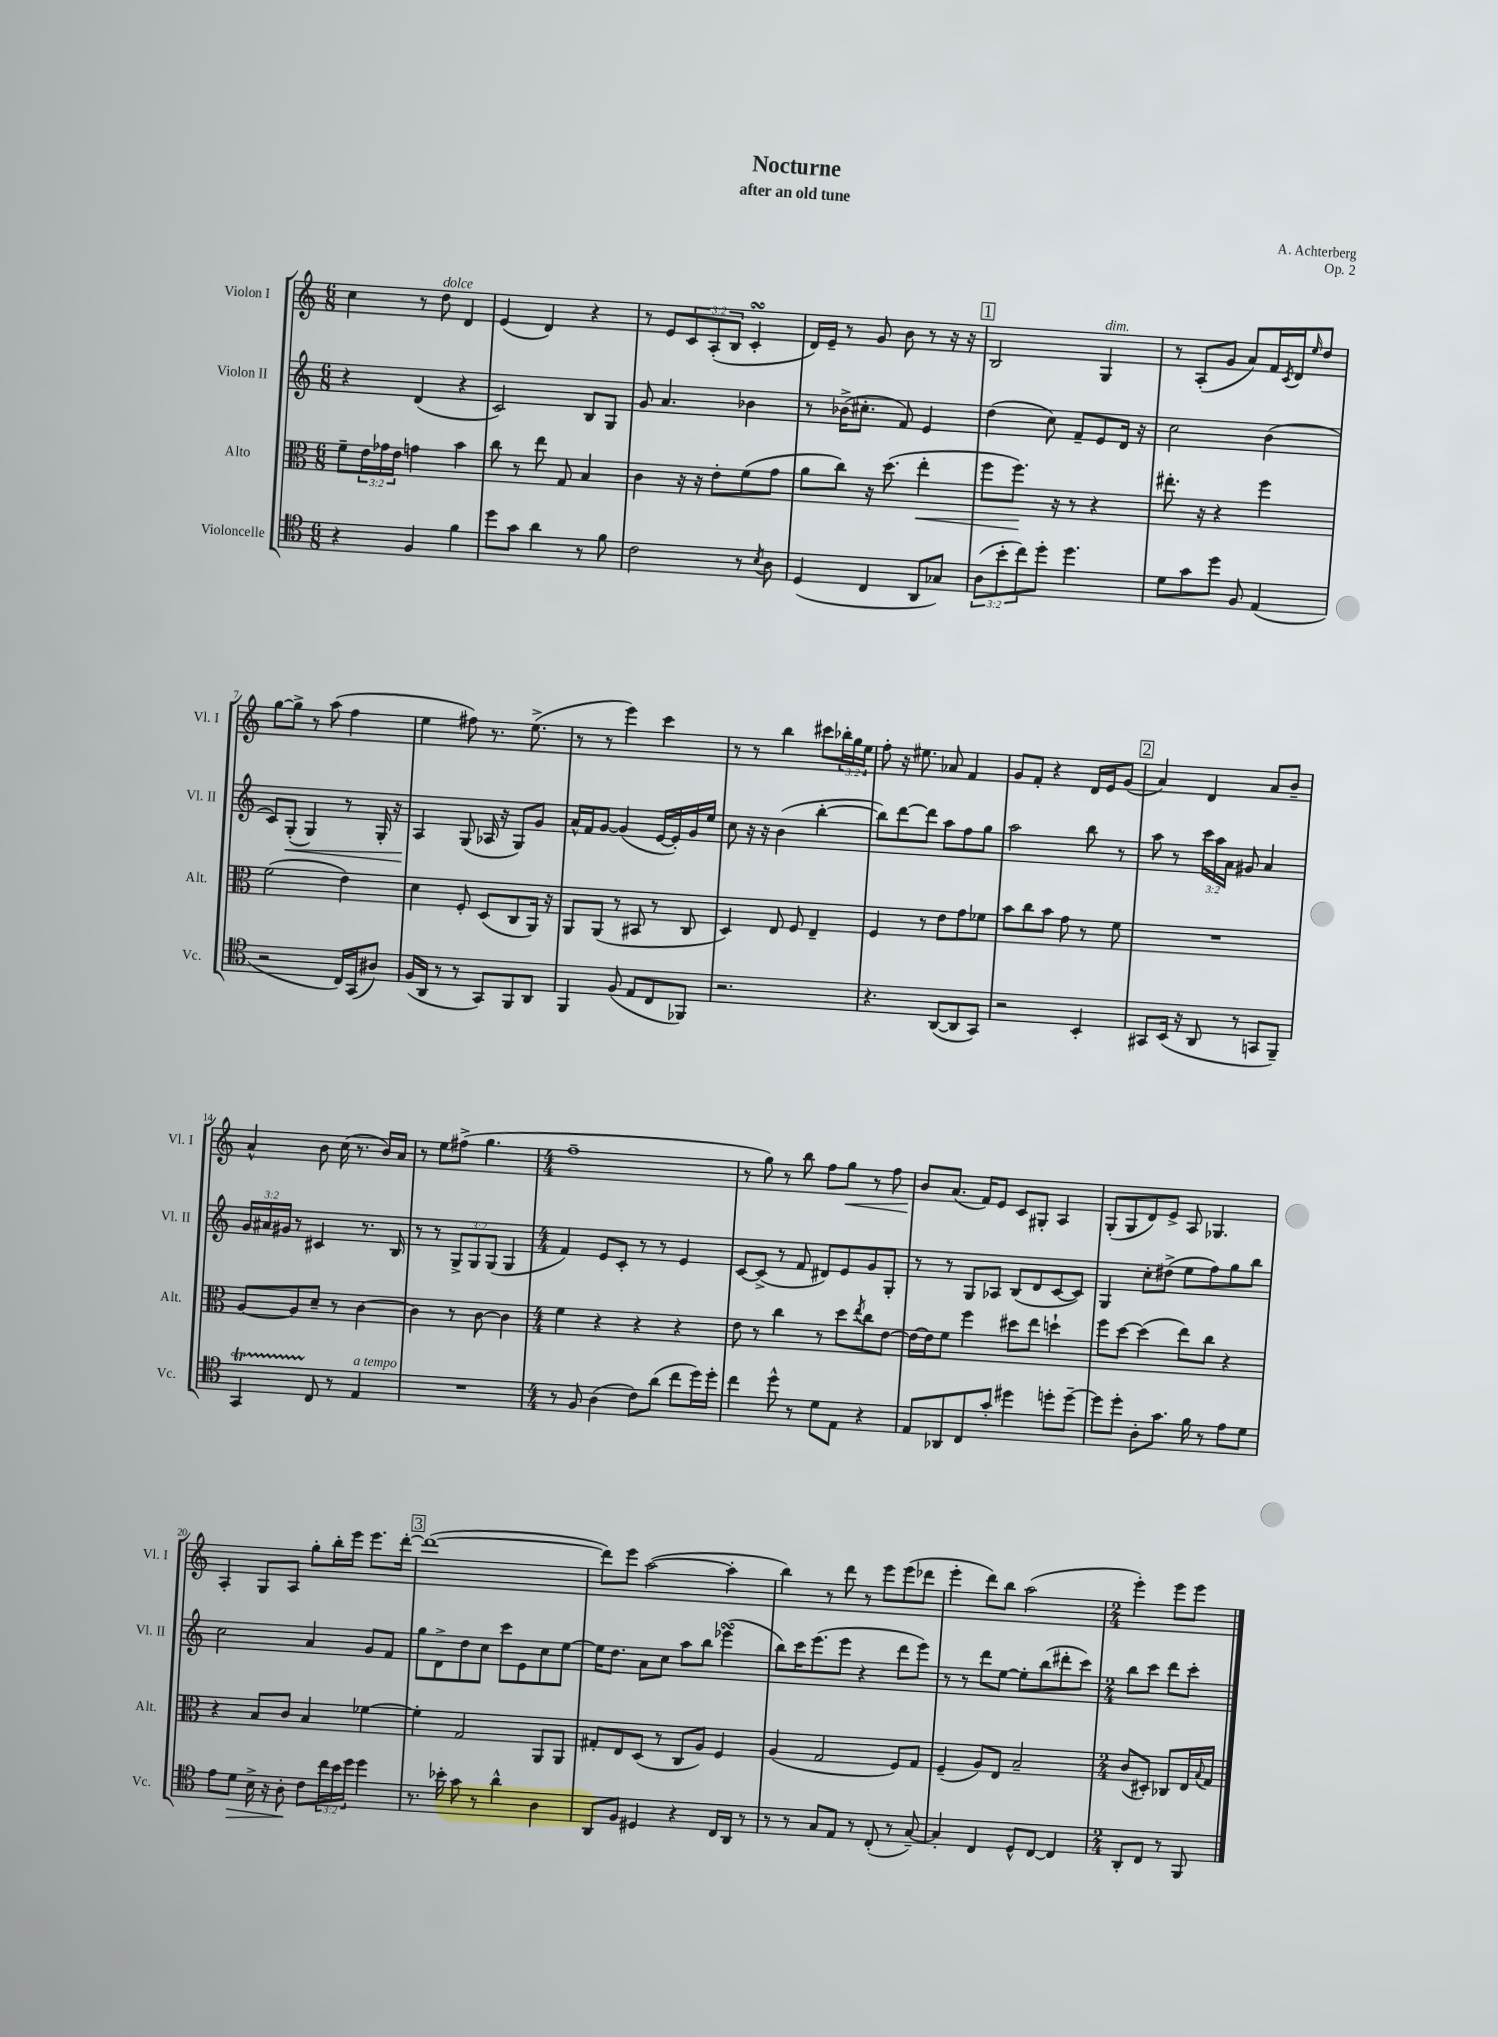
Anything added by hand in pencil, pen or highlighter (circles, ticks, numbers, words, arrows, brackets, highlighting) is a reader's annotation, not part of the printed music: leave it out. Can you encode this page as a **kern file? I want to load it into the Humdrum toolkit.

**kern	**dynam	**kern	**dynam	**kern	**dynam	**kern	**dynam
*part4	*part4	*part3	*part3	*part2	*part2	*part1	*part1
*staff4	*staff4	*staff3	*staff3	*staff2	*staff2	*staff1	*staff1
*I"Violoncelle	*	*I"Alto	*	*I"Violon II	*	*I"Violon I	*
*I'Vc.	*	*I'Alt.	*	*I'Vl. II	*	*I'Vl. I	*
*clefC4	*	*clefC3	*	*clefG2	*	*clefG2	*
*k[]	*	*k[]	*	*k[]	*	*k[]	*
*M6/8	*	*M6/8	*	*M6/8	*	*M6/8	*
=1	=1	=1	=1	=1	=1	=1	=1
4r	.	8f~\L	.	4r	.	4cc\	.
.	.	24e\L	.	.	.	.	.
.	.	24g-X\	.	.	.	.	.
.	.	24e\JJ	.	.	.	.	.
4F/	.	4gn\	.	(4d/	.	8r	.
!	!	!	!	!	!	!LO:TX:a:i:t=dolce	!
.	.	.	.	.	.	8dd\	.
4f\	.	4b\	.	4r	.	4d/	.
=2	=2	=2	=2	=2	=2	=2	=2
8dd\L	.	8cc\	.	2c/)	.	(4e/	.
8g\J	.	8r	.	.	.	.	.
4a\	.	8ee\	.	.	.	4d/)	.
.	.	8G/	.	.	.	.	.
8r	.	4B/	.	8B/L	.	4r	.
8f\	.	.	.	8G/J	.	.	.
=3	=3	=3	=3	=3	=3	=3	=3
2c\	.	4c\	.	8g/	.	8r	.
.	.	.	.	4.a/	.	8e/L	.
.	.	16r	.	.	.	12c/	.
.	.	16r	.	.	.	.	.
.	.	.	.	.	.	(12A'/	.
.	.	8e'\L	.	.	.	.	.
.	.	.	.	.	.	12B/J	.
8r	.	(8f\	.	4b-X\	.	4csSSs'/	.
8qB/	.	.	.	.	.	.	.
8A\	.	8g\J	.	.	.	.	.
=4	=4	=4	=4	=4	=4	=4	=4
(4D/	.	8a\L	.	8r	.	16d/LL)	.
.	.	.	.	.	.	16e~/JJ	.
.	.	8cc\J)	.	(16b-X^\KL	.	8r	.
.	.	.	.	8.cc#X'\J	.	.	.
4C/	.	16r	.	.	.	8g/	.
.	.	(8.dd\	.	.	.	.	.
.	.	.	.	8f/)	.	8b\	.
!	!	!	!LO:HP:b	!	!	!	!
8AA/L	.	4ee'\	<	4e/	.	8r	.
8G-X/J)	.	.	.	.	.	16r	.
.	.	.	.	.	.	16r	.
!!LO:REH:place=s1:t=1
=5	=5	=5	=5	=5	=5	=5	=5
(12A\L	.	8ff\L	.	(4dd\	.	2B/	.
12b'\	.	.	.	.	.	.	.
.	.	8.ff\J)	.	.	.	.	.
12cc\)	.	.	.	.	.	.	.
8dd'\J	.	.	.	8cc\)	.	.	.
.	.	16r	[	.	.	.	.
4.dd\	.	8r	.	8f~/L	.	.	.
!	!	!	!	!	!	!LO:TX:a:i:t=dim.	!
.	.	4r	.	8e/	.	4G/	.
.	.	.	.	16d/Jk	.	.	.
.	.	.	.	16r	.	.	.
=6	=6	=6	=6	=6	=6	=6	=6
8d\L	.	8.ee#X'\	.	2cc\	.	8r	.
8g\	.	.	.	.	.	(8A'/L	.
.	.	16r	.	.	.	.	.
8dd\J	.	4r	.	.	.	8g/J	.
8F/	.	.	.	.	.	8a/L)	.
(4E/	.	4ff\	.	(4b\	.	16f/L	.
.	.	.	.	.	.	8qc/	.
.	.	.	.	.	.	16d/J	.
.	.	.	.	.	.	16qqee/	.
.	.	.	.	.	.	8dd/J	.
!!LO:LB:g=z
=7	=7	=7	=7	=7	=7	=7	=7
2r	.	(2f\	.	8c/L)	.	[8gg\L	.
!	!	!	!	!	!LO:HP:b	!	!
.	.	.	.	(8G'/J	<	8gg^\J]	.
.	.	.	.	4G/)	.	8r	.
.	.	.	.	.	.	(8aa\	.
16C/LL)	.	4e\)	.	8r	.	4ff\	.
(16GG/J	.	.	.	.	.	.	.
8A#X/J)	.	.	.	16G'/	.	.	.
.	.	.	.	16r	.	.	.
=8	=8	=8	=8	=8	=8	=8	=8
(16F/LL	.	4d\	.	4A/	.	4ee\	.
16AA/JJ	.	.	.	.	.	.	.
8r	.	.	.	.	.	.	.
8r	.	8F'/	.	(8G/	[	8ff#X\)	.
8GG/L)	.	(8D/L	.	16A-X/	.	8.r	.
.	.	.	.	16r	.	.	.
8FF/	.	8C/	.	8G/L)	.	.	.
.	.	.	.	.	.	(8.ee^\	.
8AA/J	.	16AA/Jk)	.	8g/J	.	.	.
.	.	16r	.	.	.	.	.
=9	=9	=9	=9	=9	=9	=9	=9
4FF/	.	8AA/L	.	16a^^/LL	.	8r	.
.	.	.	.	16f/J	.	.	.
.	.	(8AA/J	.	[8g/J	.	8r	.
(8F/	.	8r	.	(4g/]	.	4eee\)	.
8E/L	.	8BB#X/	.	.	.	.	.
8C/	.	8r	.	[16e/LL	.	4ccc\	.
.	.	.	.	16e'/])	.	.	.
8FF-X/J)	.	8C/	.	16g/	.	.	.
.	.	.	.	16ee/JJ	.	.	.
=10	=10	=10	=10	=10	=10	=10	=10
2.r	.	4D/)	.	8cc\	.	8r	.
.	.	.	.	16r	.	8r	.
.	.	.	.	16r	.	.	.
.	.	8E/	.	(4b\	.	4bb\	.
.	.	8F/	.	.	.	.	.
.	.	4E~/	.	[4bb'\	.	8ccc#X\L	.
.	.	.	.	.	.	24bb-X'\L	.
.	.	.	.	.	.	24gg\	.
.	.	.	.	.	.	24ee\JJ	.
=11	=11	=11	=11	=11	=11	=11	=11
4.r	.	4F/	.	8bb\L])	.	8ff'\	.
.	.	.	.	[8ddd\	.	16r	.
.	.	.	.	.	.	8.ee#X\	.
.	.	8r	.	8ddd\J]	.	.	.
([8AA/L	.	8e\L	.	8aa\L	.	8a-X/	.
8AA/]	.	8g\	.	8ff\	.	4f/	.
8GG/J)	.	8f-X\J	.	8gg\J	.	.	.
=12	=12	=12	=12	=12	=12	=12	=12
2r	.	8b\L	.	2aa\	.	8g/L	.
.	.	8cc\	.	.	.	8f'/J	.
.	.	8b\J	.	.	.	4r	.
.	.	8g\	.	.	.	.	.
4BB'/	.	8r	.	8bb\	.	16d/LL	.
.	.	.	.	.	.	16e/J	.
.	.	8f\	.	8r	.	(8g/J	.
!!LO:REH:place=s1:t=2
=13	=13	=13	=13	=13	=13	=13	=13
8GG#X/L	.	2.r	.	8aa\	.	4a/)	.
(16BB/Jk	.	.	.	8r	.	.	.
16r	.	.	.	.	.	.	.
8AA/	.	.	.	24ccc\LL	.	4d/	.
.	.	.	.	24aa\	.	.	.
.	.	.	.	24a\JJ	.	.	.
8r	.	.	.	8g#X/	.	.	.
8GGn/L	.	.	.	4a/	.	8a/L	.
8FF~/J)	.	.	.	.	.	8b~/J	.
!!LO:LB:g=z
=14	=14	=14	=14	=14	=14	=14	=14
4GGT/	.	[8A/L	.	24g/LL	.	4a^^/	.
.	.	.	.	24a#X/	.	.	.
.	.	.	.	24g#X/JJ	.	.	.
.	.	8A/]	.	8r	.	.	.
8C/	.	8d~/J	.	4c#X/	.	8b\	.
8r	.	8r	.	.	.	(16cc\	.
.	.	.	.	.	.	8.r	.
!LO:TX:a:i:t=a tempo	!	!	!	!	!	!	!
4E/	.	[4c\	.	8.r	.	.	.
.	.	.	.	.	.	16b/LL)	.
.	.	.	.	16B/	.	16a/JJ	.
=15	=15	=15	=15	=15	=15	=15	=15
2.r	.	4c\]	.	8r	.	8r	.
.	.	.	.	8r	.	8ee\L	.
.	.	8r	.	12G^/L	.	(8ff#X^\J	.
.	.	.	.	12G/	.	.	.
.	.	[8c\	.	.	.	4.gg\	.
.	.	.	.	(12G/J	.	.	.
.	.	4c\]	.	4G/	.	.	.
=16	=16	=16	=16	=16	=16	=16	=16
*M4/4	*	*M4/4	*	*M4/4	*	*M4/4	*
8r	.	4f\	.	4f/)	.	1ff~	.
8F/	.	.	.	.	.	.	.
(4A\	.	4r	.	8e/L	.	.	.
.	.	.	.	8c'/J	.	.	.
8c\L)	.	4r	.	8r	.	.	.
(8a\J	.	.	.	8r	.	.	.
8cc\L	.	4r	.	4e/	.	.	.
16dd\L)	.	.	.	.	.	.	.
16dd'\JJ	.	.	.	.	.	.	.
=17	=17	=17	=17	=17	=17	=17	=17
4cc\	.	8e\	.	[8c/L	.	8r	.
.	.	8r	.	(8c^/J]	.	8gg\)	.
8dd^^\	.	4cc\	.	8r	.	8r	.
8r	.	.	.	8f/	.	8bb\	.
8d\L	.	8r	.	8d#X/L)	.	8ff\L	.
!	!	!	!	!	!	!	!LO:HP:b
8E\J	.	8dd\L	.	8e/	.	8gg\J	<
.	.	8qee/	.	.	.	.	.
4r	.	8cc\	.	8g/	.	8r	.
.	.	[8e\J	.	8G'/J	.	8ff\	.
=18	=18	=18	=18	=18	=18	=18	=18
8E/L	.	16e\LL_	.	8r	.	8b/L	.
.	.	16e\J]	.	.	.	.	.
8AA-X/	.	8f\J	.	8r	.	(8.a/J	[
8C/	.	4ff\	.	8G/L	.	.	.
.	.	.	.	.	.	16f/KL)	.
8g'/J	.	.	.	8A-X/J	.	8e/J	.
4dd#X\	.	8dd#X\L	.	(8B/L	.	8c/L	.
.	.	8ee\J	.	8d/	.	8G#X'/J	.
8ddn'\L	.	4ddn`\	.	[8c/	.	4A/	.
[8dd~\J	.	.	.	8c/J])	.	.	.
=19	=19	=19	=19	=19	=19	=19	=19
8dd\L]	.	8ff\L	.	4G/	.	(8G'/L	.
8dd'\J	.	[8dd\J	.	.	.	8G/	.
8A'\L	.	(4dd\]	.	8cc'\L	.	8d/)	.
8.g\J	.	.	.	(8dd#X^\J	.	8e^/J	.
.	.	8ee\L)	.	8ee\L	.	8A/	.
16f\	.	.	.	.	.	.	.
8r	.	8cc\J	.	8ff\)	.	4.G-X/	.
8e\L	.	4r	.	8gg\	.	.	.
8d\J	.	.	.	8bb\J	.	.	.
!!LO:LB:g=z
=20	=20	=20	=20	=20	=20	=20	=20
8e\L	.	4r	.	2cc\	.	4A'/	.
!	!LO:HP:b	!	!	!	!	!	!
8d\J	>	.	.	.	.	.	.
16B^\	.	8B/L	.	.	.	8G/L	.
16r	.	.	.	.	.	.	.
8A'\	.	8c/J	.	.	.	8A/J	.
8c\L	]	4B/	.	4a/	.	8gg'\L	.
24cc\L	.	.	.	.	.	16bb'\L	.
24b\	.	.	.	.	.	.	.
.	.	.	.	.	.	16eee\JJ	.
24dd\JJ	.	.	.	.	.	.	.
4dd\	.	[4f-X\	.	8g/L	.	8.eee\L	.
.	.	.	.	8f/J	.	.	.
.	.	.	.	.	.	[16ddd'\Jk	.
!!LO:REH:place=s1:t=3
=21	=21	=21	=21	=21	=21	=21	=21
8.r	.	4f-'\]	.	8gg\L	.	(1ddd_	.
.	.	.	.	8d^\	.	.	.
16b-X'\	.	.	.	.	.	.	.
8g\	.	2G/	.	8dd\	.	.	.
8r	.	.	.	8cc\J	.	.	.
4a^^\	.	.	.	8ccc\L	.	.	.
.	.	.	.	8e\	.	.	.
4A\	.	8AA/L	.	8cc\	.	.	.
.	.	8AA/J	.	[8ee\J	.	.	.
=22	=22	=22	=22	=22	=22	=22	=22
8AA/L	.	8G#X'/L	.	16ee\KL]	.	8ddd\L])	.
.	.	.	.	8.dd\J	.	.	.
8F/J	.	8E/	.	.	.	8eee\J	.
4D#X/	.	(8D/J	.	8a\L	.	([2aa\	.
.	.	8r	.	8cc\J	.	.	.
4r	.	8C/L	.	8aa\L	.	.	.
.	.	8A/J)	.	8bb\J	.	.	.
16C/LL	.	4F/	.	(4eee-XsSSs\	.	4aa'\]	.
16AA/JJ	.	.	.	.	.	.	.
8r	.	.	.	.	.	.	.
=23	=23	=23	=23	=23	=23	=23	=23
8r	.	(4A/	.	8bb\L)	.	4bb\)	.
8r	.	.	.	16ccc\K	.	.	.
.	.	.	.	(8.eee\	.	.	.
8G/L	.	2G/	.	.	.	8r	.
8E/J	.	.	.	8eee\J	.	8ddd\	.
8r	.	.	.	4r	.	8r	.
(8C'/	.	.	.	.	.	8eee\L	.
8r	.	8F/L)	.	8ddd\L	.	(8eee\	.
[8G~/)	.	8G/J	.	8eee\J)	.	8ddd-X\J	.
=24	=24	=24	=24	=24	=24	=24	=24
4G'/]	.	(4F~/	.	8r	.	4eee'\	.
.	.	.	.	8r	.	.	.
4C/	.	8A/L)	.	8ddd\L	.	8ddd\L)	.
.	.	8E/J	.	[8ee\J	.	8bb\J	.
8D^^/L	.	2B~/	.	8ee'\L]	.	(2aa\	.
[8C/J	.	.	.	(8bb\	.	.	.
4C/]	.	.	.	8ddd#X'\	.	.	.
.	.	.	.	8ccc\J)	.	.	.
=25	=25	=25	=25	=25	=25	=25	=25
*M2/4	*	*M2/4	*	*M2/4	*	*M2/4	*
8AA'/L	.	(8c/L	.	8bb\L	.	4eee'\)	.
8C/J	.	8D#X'/J)	.	8ccc\J	.	.	.
8r	.	8C-X/L	.	8ddd\L	.	8eee\L	.
8FF/	.	16E/L	.	8ccc'\J	.	8eee\J	.
.	.	8qqB/	.	.	.	.	.
.	.	16G/JJ	.	.	.	.	.
==	==	==	==	==	==	==	==
*-	*-	*-	*-	*-	*-	*-	*-
